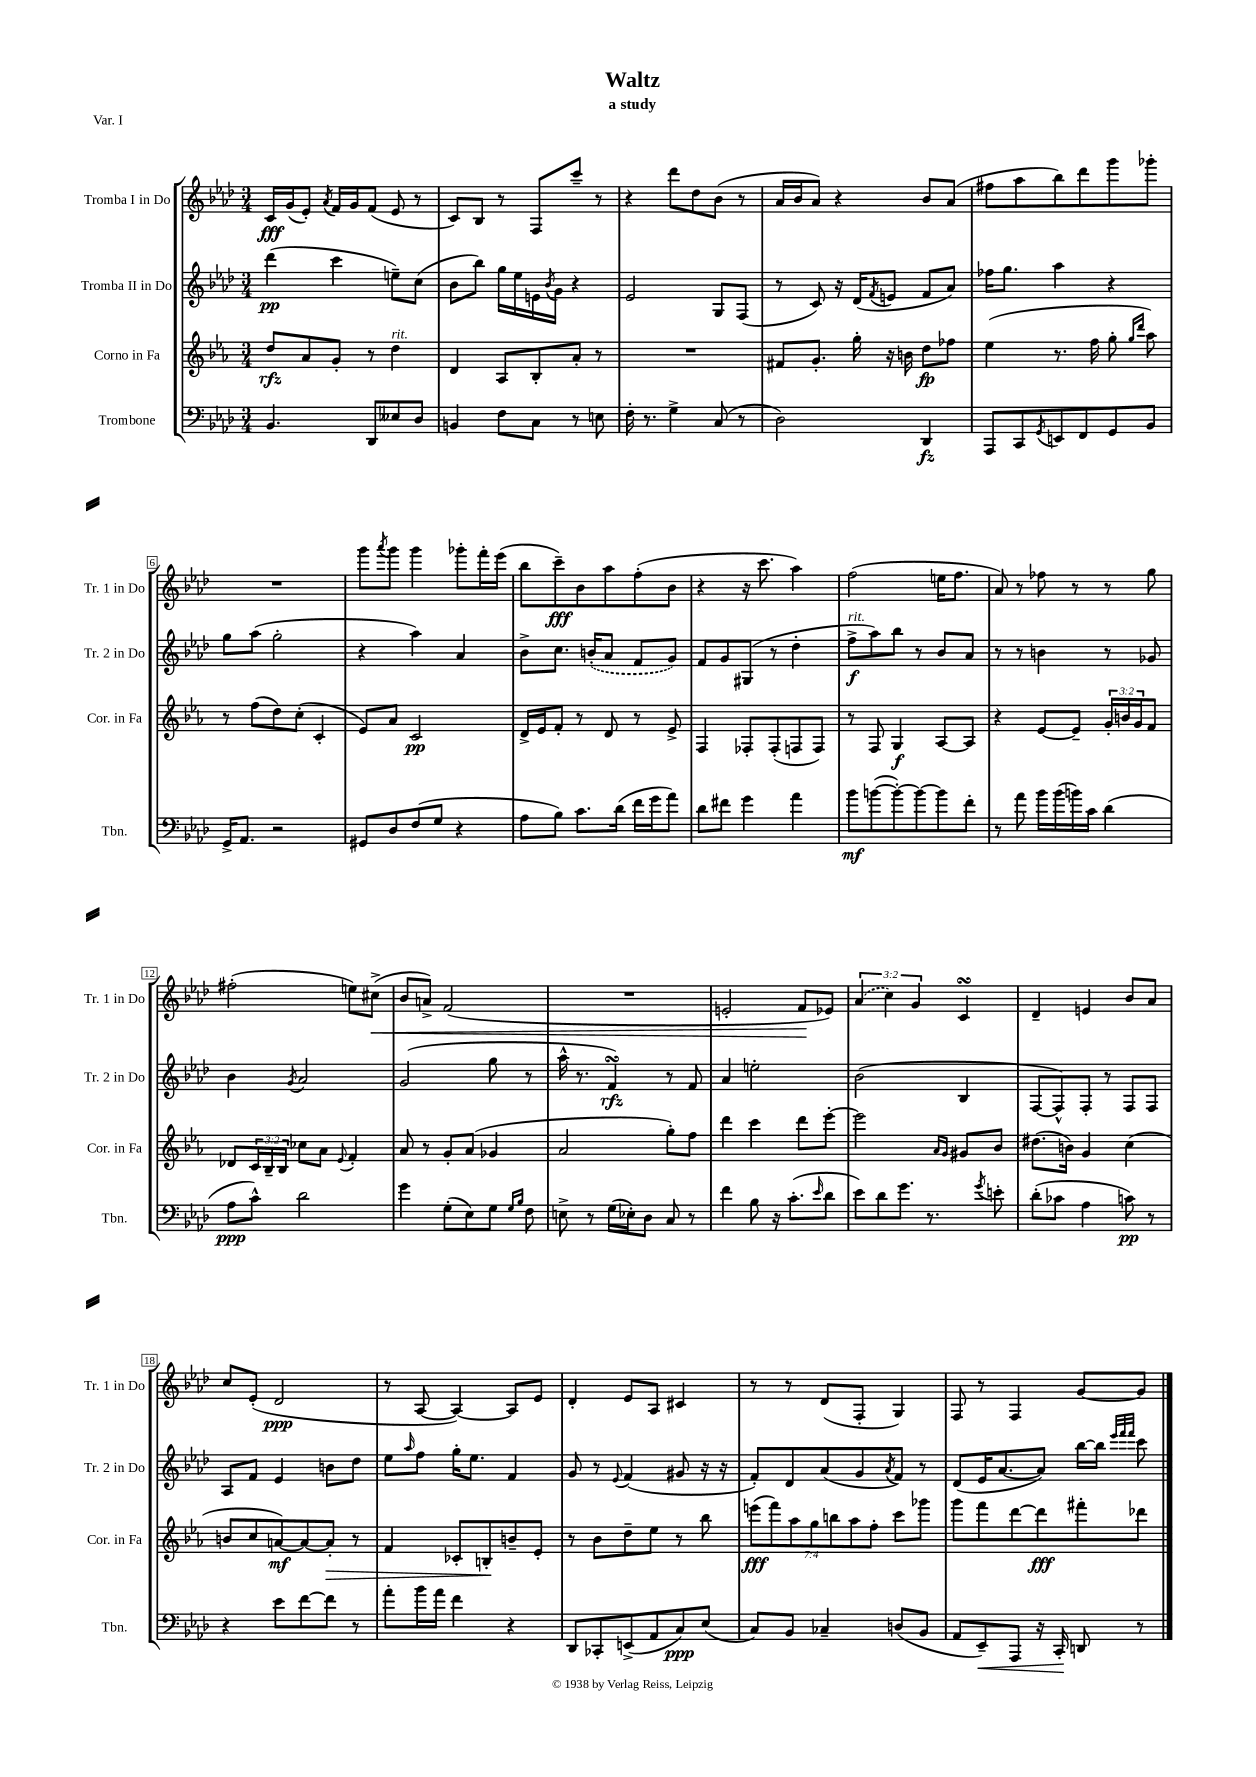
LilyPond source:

\header { title = "Waltz" subtitle = "a study" piece = "Var. I" }
<<
\new StaffGroup <<
\new Staff = "s0" \with { instrumentName = "Tromba I in Do" shortInstrumentName = "Tr. 1 in Do" } {
    \clef treble \key aes \major \numericTimeSignature \time 3/4 \override Staff.TupletNumber.text = #tuplet-number::calc-fraction-text
    c'16\fff g'16( ees'8-.) \acciaccatura { aes'8 } f'16 g'16 f'8( ees'8 r8 |
    c'8) bes8 r8 f8 c'''8-- r8 |
    r4 des'''8 des''8 bes'8( r8 |
    aes'16 bes'16 aes'8) r4 bes'8 aes'8( |
    fis''8 aes''8 bes''8) des'''8 g'''8 ges'''8-. |
    R2. |
    g'''8 \acciaccatura { aes'''8 } g'''8 g'''4 ges'''8-. f'''16-. ees'''16( |
    bes''8 c'''8--\fff) bes'8 aes''8 f''8-.( bes'8 |
    r4 r16 c'''8. aes''4) |
    f''2( e''16 f''8. |
    aes'8) r8 fes''8 r8 r8 g''8 |
    fis''2-.( e''8) cis''8->\<( |
    bes'8 a'8->) f'2( |
    R2. |
    e'2-. f'8\! ees'8) |
    \tuplet 3/2 { \once \slurDashed aes'4( c''4) g'4 } c'4\turn |
    des'4-- e'4 bes'8 aes'8 |
    c''8 ees'8-.( des'2\ppp |
    r8 aes8~ aes4~) aes8 ees'8 |
    des'4-. ees'8 aes8 cis'4 |
    r8 r8 des'8( f8-. g4) |
    f8 r8 f4 g'8~ g'8 \bar "|." |
}
\new Staff = "s1" \with { instrumentName = "Tromba II in Do" shortInstrumentName = "Tr. 2 in Do" } {
    \clef treble \key aes \major \numericTimeSignature \time 3/4
    des'''4\pp( c'''4 e''8--) c''8( |
    bes'8 bes''8) g''16 ees''16 e'16 \acciaccatura { bes'8 } g'16 r4 |
    ees'2 g8 f8( |
    r8 c'8) r16 des'16( \acciaccatura { f'8 } e'8 f'8 aes'8) |
    fes''16 g''8. aes''4 r4 |
    g''8 aes''8( g''2-. |
    r4 aes''4) aes'4 |
    bes'8-> c''8. \once \slurDashed b'16-.( aes'8 f'8 g'8) |
    f'8 g'8 gis8( r8 des''4-. |
    f''8->\f^\markup { \italic "rit." } aes''8) bes''8 r8 bes'8 aes'8 |
    r8 r8 b'4 r8 ges'8 |
    bes'4 \acciaccatura { g'8 } aes'2 |
    g'2( g''8 r8 |
    aes''16-^ r8. f'4\turn\rfz) r8 f'8 |
    aes'4 e''2-. |
    bes'2( bes4 |
    f8~ f8-^) f8-. r8 f8 f8 |
    aes8 f'8 ees'4 b'8 des''8 |
    ees''8 \grace { aes''16 } f''8 g''16-. ees''8. f'4 |
    g'8 r8 \appoggiatura { ees'8 } f'4( gis'8 r16 r16 |
    f'8-.) des'8 aes'8( g'8 \acciaccatura { aes'8 } f'8) r8 |
    des'8( ees'16 aes'8.~ aes'8) bes''16~ bes''16 \grace { ees'''32 f'''32 f'''32 } c'''8 \bar "|." |
}
\new Staff = "s2" \with { instrumentName = "Corno in Fa" shortInstrumentName = "Cor. in Fa" } {
    \clef treble \key ees \major \numericTimeSignature \time 3/4 \override Staff.TupletNumber.text = #tuplet-number::calc-fraction-text
    d''8\rfz aes'8 g'8-. r8 d''4^\markup { \italic "rit." } |
    d'4 aes8 bes8-. aes'8-. r8 |
    R2. |
    fis'8 g'8.-. g''16-. r16 b'16 d''8\fp fes''8 |
    ees''4( r8. f''16 g''8-. \grace { g''16 d'''16 } aes''8) |
    r8 f''8( d''8) c''8-.( c'4-. |
    ees'8) aes'8 c'2\pp |
    d'16-> ees'16 f'8-. r8 d'8 r8 ees'8-> |
    f4 fes8-. fes8-.( f8 f8) |
    r8 f8 g4\f aes8~ aes8 |
    r4 ees'8~ ees'8-- \tuplet 3/2 { g'16-. b'16 g'16 } f'8 |
    des'8 \tuplet 3/2 { c'16 bes16-- bes16 } ces''8 aes'8 \appoggiatura { ees'8 } f'4-. |
    aes'8 r8 g'8-. aes'8( ges'4 |
    aes'2 g''8-.) f''8 |
    d'''4 c'''4 d'''8 ees'''8~-. |
    ees'''2 \grace { aes'16 g'16 } gis'8 bes'8 |
    dis''8.( b'16) g'4 c''4( |
    b'8 c''8 a'8~\mf) a'8~ a'8-.\> r8 |
    f'4 ces'8-. b8-.\! b'8-- ees'8-. |
    r8 bes'8 d''8-- ees''8 r8 bes''8 |
    \tuplet 7/4 { e'''8\fff( f'''8) aes''8 g''8 b''8 aes''8 f''8-. } c'''8 ges'''8 |
    g'''8 f'''8 d'''8~ d'''8\fff fis'''8-. des'''8 \bar "|." |
}
\new Staff = "s3" \with { instrumentName = "Trombone" shortInstrumentName = "Tbn." } {
    \clef bass \key aes \major \numericTimeSignature \time 3/4
    bes,4. des,8 eeses8 des8 |
    b,4 f8 c8 r8 e8 |
    f16-. r8. g4-> c8( r8 |
    des2) des,4\fz |
    aes,,8 c,8 \acciaccatura { g,8 } e,8 f,8 g,8 bes,8 |
    g,16-> aes,8. r2 |
    gis,8 des8 f8( g8 r4 |
    aes8 bes8) c'8. des'16( f'16 g'16 aes'8) |
    des'8 fis'8 g'4 aes'4 |
    bes'8\mf b'8~( b'8~-.) b'8~ b'8 f'8-. |
    r8 aes'8 bes'16 bes'16( b'16) c'16 des'4( |
    aes8\ppp c'8-^) des'2 |
    g'4 g8-.( ees8) g8 \grace { g16 bes16 } f8 |
    e8-> r8 g16( ees16-.) des8 c8 r8 |
    f'4 bes8 r16 c'8.-.( \grace { ees'16 } des'8 |
    ees'8) des'8 g'8. r8. \acciaccatura { g'8 } e'8-. |
    des'8-.( ces'8 aes4 c'8\pp) r8 |
    r4 ees'8 f'8~ f'8 r8 |
    aes'8-. bes'16 aes'16 f'4 r4 |
    des,8 ces,8-. e,8->( aes,8 c8\ppp) ees8( |
    c8) bes,8 ces4-- d8( bes,8 |
    aes,8 ees,8--\<) aes,,8 r16 c,16-.\! d,8 r8 \bar "|." |
}
>>
>>
\layout { \context { \Score \override BarNumber.stencil = #(make-stencil-boxer 0.1 0.3 ly:text-interface::print) } }
